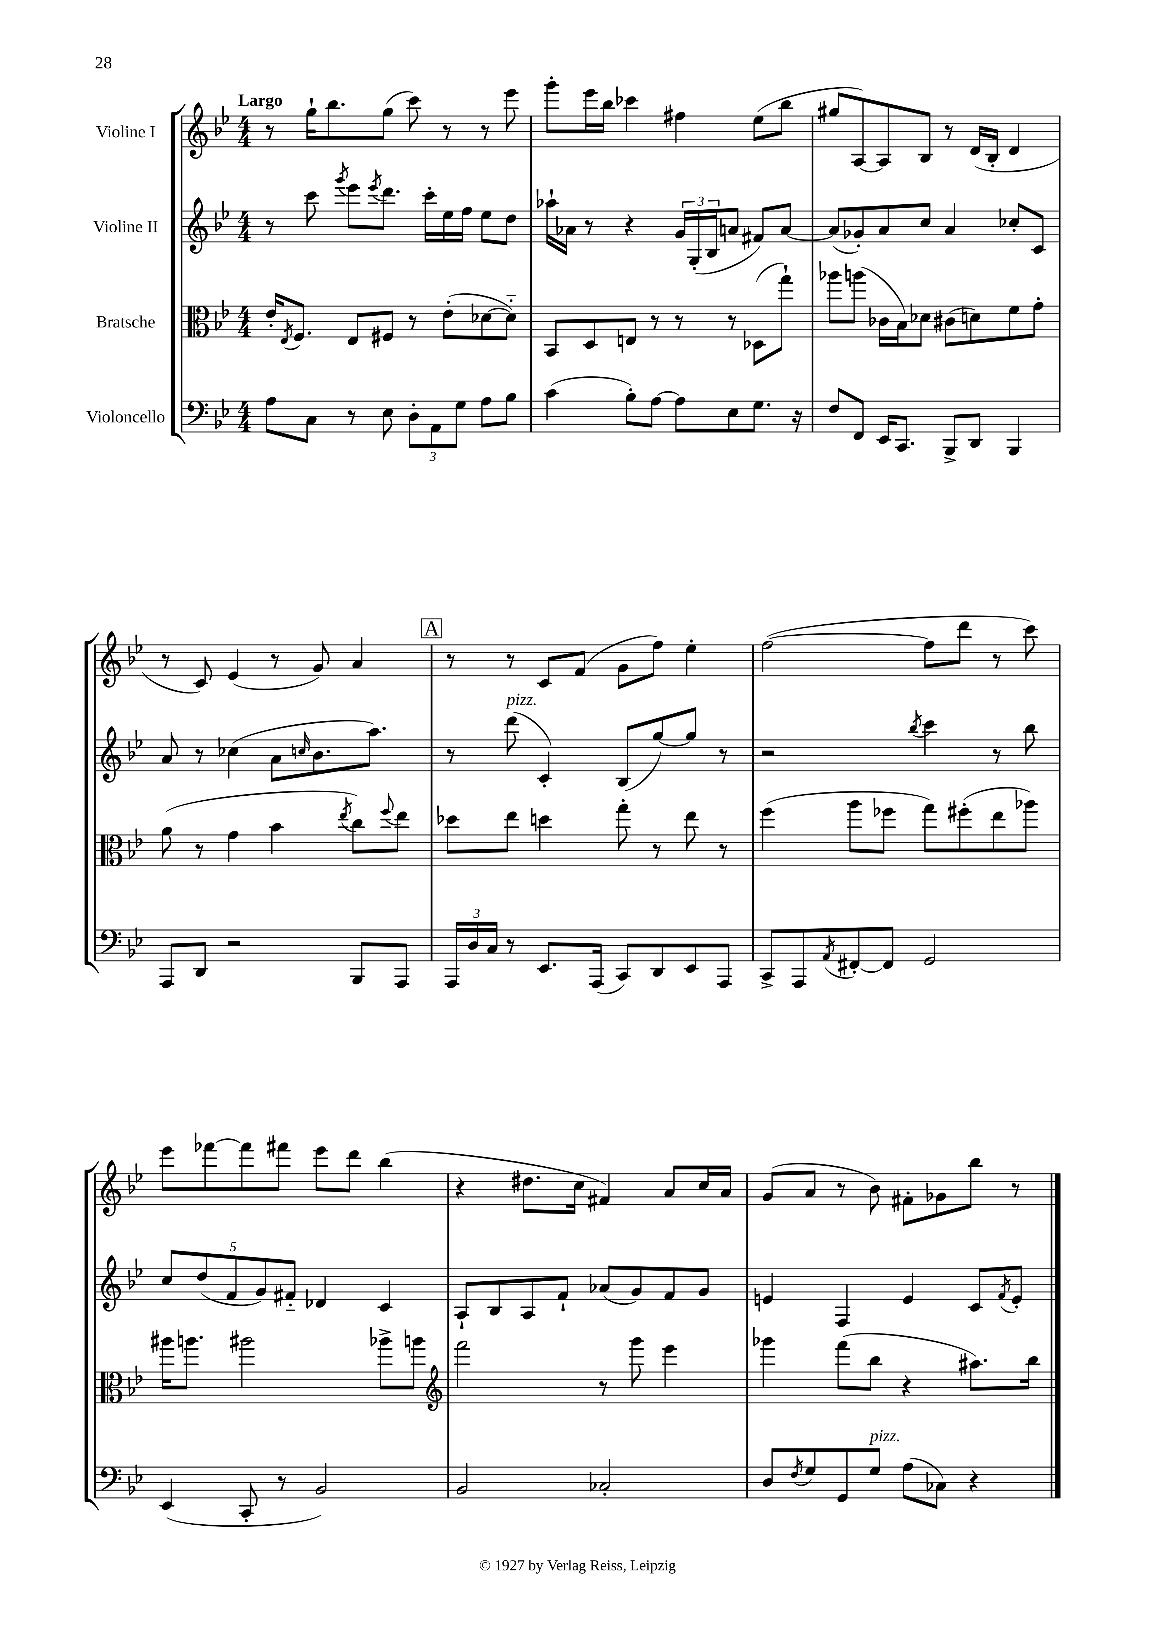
<<
\new StaffGroup <<
\new Staff = "s0" \with { instrumentName = "Violine I" } {
    \clef treble \key bes \major \numericTimeSignature \time 4/4 \tempo "Largo"
    r8 g''16-! bes''8. g''8( c'''8) r8 r8 ees'''8 |
    g'''8-. ees'''16 bes''16 ces'''4 fis''4 ees''8( bes''8 |
    gis''8 a8~) a8 bes8 r8 d'16( bes16-. d'4 |
    r8 c'8) ees'4( r8 g'8) a'4 |
    \mark \markup { \box "A" } r8 r8 c'8 f'8( g'8 f''8) ees''4-. |
    f''2~( f''8 d'''8 r8 c'''8) |
    ees'''8 fes'''8~ fes'''8 fis'''8 ees'''8 d'''8 bes''4( |
    r4 dis''8. c''16 fis'4) a'8 c''16 a'16 |
    g'8( a'8 r8 bes'8) fis'8-. ges'8 bes''8 r8 \bar "|." |
}
\new Staff = "s1" \with { instrumentName = "Violine II" } {
    \clef treble \key bes \major \numericTimeSignature \time 4/4
    r8 c'''8 \acciaccatura { g'''8 } ees'''8 \acciaccatura { ees'''8 } d'''8. c'''16-. ees''16 f''16 ees''8 d''8 |
    aes''16-! aes'16 r8 r4 \tuplet 3/2 { g'16 g16-.( bes16 } a'8 fis'8) a'8~ |
    a'8( ges'8-.) a'8 c''8 a'4 ces''8-. c'8 |
    a'8 r8 ces''4( a'8 \grace { c''16 } bes'8. a''8.) |
    \mark \markup { \box "A" } r8 d'''8^\markup { \italic "pizz." }( c'4-.) bes8( g''8~) g''8 r8 |
    r2 \acciaccatura { bes''8 } c'''4 r8 bes''8 |
    \tuplet 5/4 { c''8 d''8( f'8 g'8) fis'8-_ } des'4 c'4 |
    a8-! bes8 a8 f'8-! aes'8( g'8) f'8 g'8 |
    e'4 f4 e'4 c'8 \acciaccatura { f'8 } e'8-. \bar "|." |
}
\new Staff = "s2" \with { instrumentName = "Bratsche" } {
    \clef alto \key bes \major \numericTimeSignature \time 4/4
    ees'16-. \acciaccatura { ees8 } f8. ees8 fis8 r8 ees'8-.( des'8~ des'8-_) |
    bes,8 d8 e8 r8 r8 r8 des8( g''8-!) |
    aes''8 a''8( ces'16 bes16) des'8 cis'8( d'8) f'8 g'8-. |
    a'8( r8 g'4 bes'4 \acciaccatura { ees''8 } c''8) \appoggiatura { f''8 } ees''8 |
    \mark \markup { \box "A" } des''8 ees''8 d''4 g''8-. r8 ees''8 r8 |
    f''4( a''8 fes''8 g''8) fis''8-.( ees''8 aes''8) |
    ais''16 a''8. ais''2 aes''8-> a''8 |
    \clef treble f'''2 r8 g'''8 ees'''4 |
    ges'''4 f'''8( bes''8 r4 ais''8.) bes''16 \bar "|." |
}
\new Staff = "s3" \with { instrumentName = "Violoncello" } {
    \clef bass \key bes \major \numericTimeSignature \time 4/4
    a8 c8 r8 ees8 \tuplet 3/2 { d8-. a,8 g8 } a8 bes8 |
    c'4( bes8-.) a8~ a8 ees8 g8. r16 |
    f8 f,8 ees,16 c,8. bes,,8-> d,8 bes,,4 |
    a,,8 d,8 r2 bes,,8 a,,8 |
    \mark \markup { \box "A" } \tuplet 3/2 { a,,16 d16 c16 } r8 ees,8. a,,16( c,8) d,8 ees,8 a,,8 |
    c,8-> a,,8 \acciaccatura { a,8 } fis,8~-. fis,8 g,2 |
    ees,4( c,8-. r8 bes,2) |
    bes,2 ces2-. |
    d8 \acciaccatura { f8 } g8 g,8 g8^\markup { \italic "pizz." } a8( ces8) r4 \bar "|." |
}
>>
>>
\layout { \context { \Score \remove "Bar_number_engraver" } }
